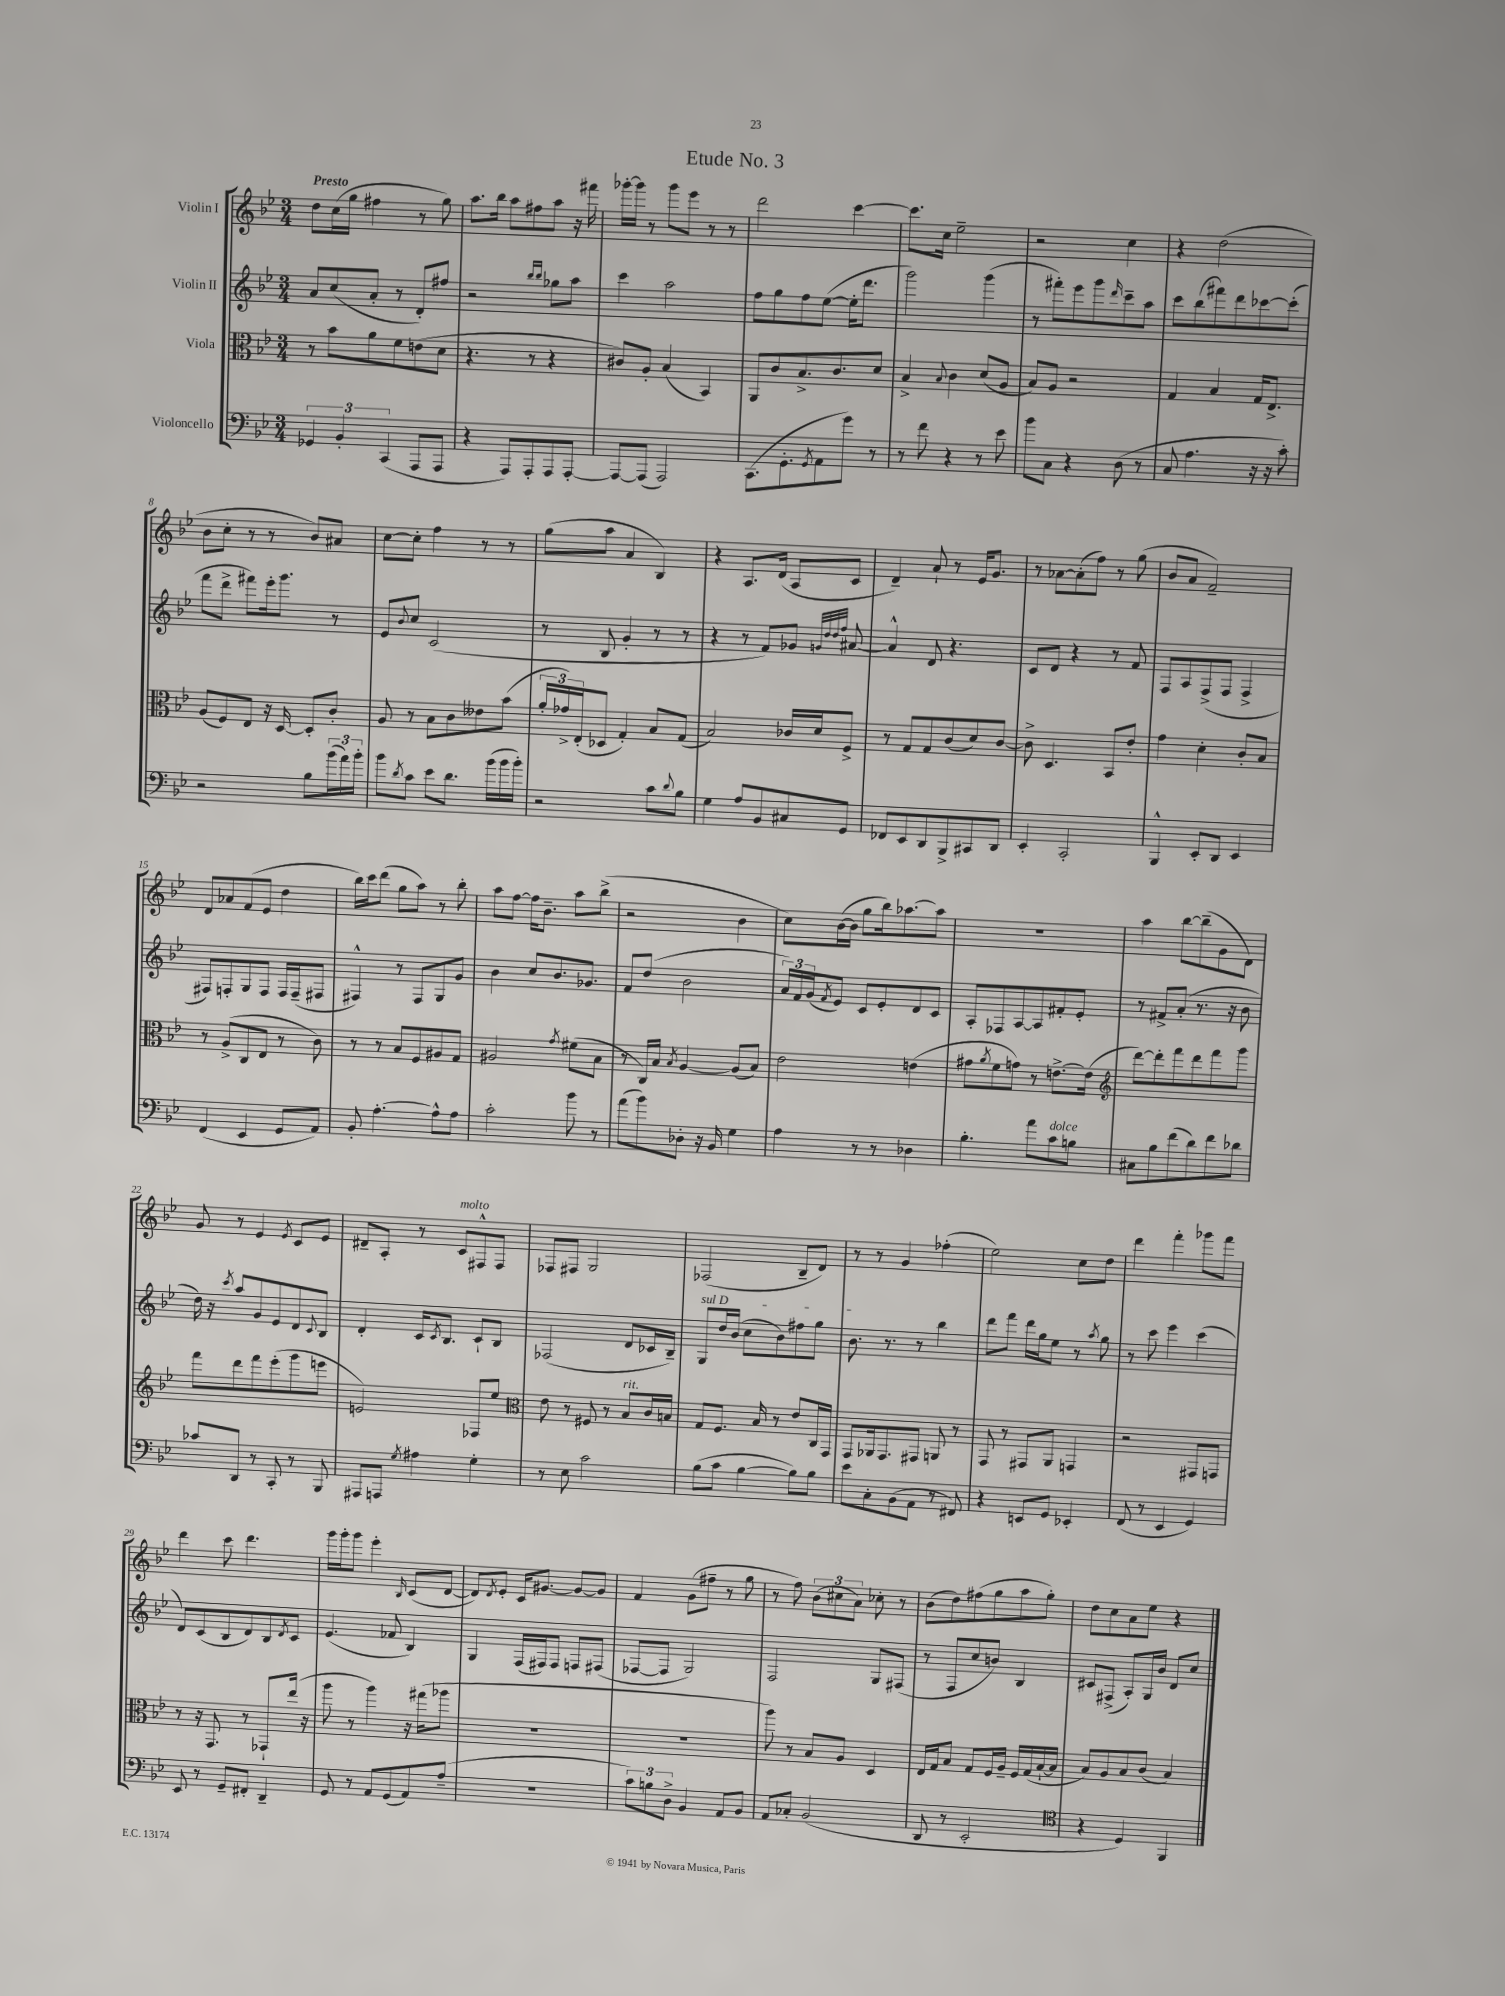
\header { title = "Etude No. 3" }
<<
\new StaffGroup <<
\new Staff = "s0" \with { instrumentName = "Violin I" } {
    \clef treble \key bes \major \numericTimeSignature \time 3/4 \tempo "Presto"
    d''8 c''16( g''16 fis''4 r8 g''8) |
    a''8. bes''16 a''8 fis''8 a''8 r16 fis'''16 |
    ges'''16~-. ges'''16 r8 ges'''8 ees'''8 r8 r8 |
    d'''2 c'''4~ |
    c'''8. c''16 ees''2-- |
    r2 c''4 |
    r4 d''2( |
    bes'8 c''8-. r8 r8 bes'8) ais'8 |
    c''8~ c''8-. f''4 r8 r8 |
    g''8( a''8 a'4 bes4) |
    r4 a8. d'16( a8 c'8 |
    d'4--) a'8-! r8 ees'16 g'8. |
    r8 aes'8~ aes'8-.( f''8) r8 g''8( |
    bes'8 a'8 f'2--) |
    d'8 aes'8 f'8( ees'8 d''4 |
    bes''16) c'''16 d'''8( g''8 a''8) r8 bes''8-. |
    a''8 f''8~ f''16 bes'8.-- a''8 bes''8->( |
    r2 bes'4 |
    c''8) bes'16~( bes'16 g''8 bes''16) aes''8.~ aes''8 |
    R2. |
    a''4 bes''8~ bes''8--( g'8 d'8) |
    g'8 r8 ees'4 \acciaccatura { ees'8 } c'8 ees'8 |
    dis'8-- a8-. r8 c'8^\markup { \italic "molto" } fis8-^ fis8 |
    fes8 fis8 g2 |
    fes2( bes8-- d'8) |
    r8 r8 g'4 fes''4-.( |
    ees''2) c''8 d''8 |
    d'''4 f'''4-. ges'''8 f'''8 |
    d'''4 c'''8 d'''4. |
    g'''16 g'''16-. g'''8 ees'''4-. \grace { bes16 } c'8( d'8~ |
    d'8) \acciaccatura { d'8 } ees'8-. c'16 gis'8.~ gis'8~ gis'8 |
    f'4 g'8( fis''8-- r8 g''8 |
    r8 f''8) \tuplet 3/2 { bes'8( cis''8 a'8) } ces''8-. r8 |
    bes'8( d''8) fis''8( g''8 a''8 g''8-.) |
    d''8 c''8 a'8 ees''8 r4 \bar "|." |
}
\new Staff = "s1" \with { instrumentName = "Violin II" } {
    \clef treble \key bes \major \numericTimeSignature \time 3/4
    a'8 c''8( a'8-. r8 d'8-.) fis''8 |
    r2 \grace { bes''16 bes''16 } ges''8 a''8 |
    c'''4 a''2 |
    f''8 g''8 f''8 ees''8~( ees''16-. d'''8. |
    g'''2) g'''4( |
    r8 fis'''8-.) ees'''8 g'''8 \grace { d'''16 } c'''8-- a''8 |
    c'''8 bes''8( fis'''8) d'''8 ces'''8~ ces'''8-.( |
    f'''8 d'''8-> fis'''8) ees'''16-. g'''8. r8 |
    ees'8 \appoggiatura { bes'8 } c''8 c'2( |
    r8 bes8 g'4-. r8 r8 |
    r4 r8 f'8) ges'8 \grace { g'32 d''32 d''32 f''32 } ais'8~ |
    ais'4-^ d'8 r4. |
    c'8 d'8 r4 r8 f'8 |
    f8 a8 f8->( f8 f4-> |
    fis8) f8-. g8 f8 f16 f16--( fis8 |
    fis4-^) r8 fis8 g8 g'8 |
    bes'4 c''8 bes'8. ges'8. |
    f'8 d''8( bes'2 |
    \tuplet 3/2 { a'16) f'16 g'16( } \acciaccatura { f'8 } ees'8) c'8 ees'8-. d'8 c'8 |
    a8-. fes8 a8~ a8 fis'8-. ees'8-. |
    r8 fis'8-> a'8-.( r8. r16 bes'8 |
    d''16) r16 \acciaccatura { c'''8 } a''8 g'8 ees'8 d'8 \appoggiatura { c'8 } bes8 |
    d'4-. c'16 \acciaccatura { c'8 } bes8. c'8-! bes8 |
    fes2( d'8 ces'16 bes16--) |
    \once \override TextSpanner.bound-details.left.text = \markup { \italic "sul D" } g8\startTextSpan d''16 bes'16( c''8 bes'8) fis''8 g''8 |
    bes'8.\stopTextSpan r8. r8 bes''4 |
    d'''8 f'''8 d'''16 g''16 ees''8 r8 \acciaccatura { a''8 } g''8 |
    r8 c'''8 ees'''4 c'''4( |
    d'8) c'8( bes8 d'8) bes8 \acciaccatura { d'8 } c'8 |
    ees'4.( fes'8 bes4) |
    g4 f16( fis16) fis8 f8 fis8( |
    fes8~ fes8 g2) |
    f2 g8 fis8( |
    r8 f8 c''8 b'8) bes4 |
    cis'8 fis8->( a8-.) g16 bes'16 d'8 c''8 \bar "|." |
}
\new Staff = "s2" \with { instrumentName = "Viola" } {
    \clef alto \key bes \major \numericTimeSignature \time 3/4
    r8 bes'8 a'8 f'8 e'8( d'8 |
    r4. r8 r4 |
    cis'8) a8-. bes4( bes,4) |
    a,8 c'8 bes8.-> c'8. d'8 |
    bes4-> \appoggiatura { bes8 } c'4 d'8( a8 |
    bes8) a8 r2 |
    g4 bes4 g16 ees8.-> |
    a8( f8) ees8 r16 d16~ d8-. c'8-. |
    a8 r8 bes8 c'8 eeses'8 bes'8( |
    \tuplet 3/2 { a'16-. ges'16->) ees16-.( } des8 g4-.) bes8 g8( |
    bes2) ces'16 d'16 f8-> |
    r8 g8 g8 c'8( d'8) c'8~ |
    c'8-> d4. bes,8 ees'8-. |
    g'4 d'4-. c'8-. bes8 |
    r8 a8->( c8 ees8 r8 c'8) |
    r8 r8 bes8 f8 ais8 g8 |
    ais2 \acciaccatura { g'8 } fis'8( bes8 |
    r8 c16) bes16 \acciaccatura { bes8 } a4~ a8( bes8) |
    ees'2 e'4( |
    gis'8 \acciaccatura { a'8 } f'8 g'8) r8 e'8.~-> e'16( |
    \clef treble d'''8~) d'''8-. f'''8 d'''8 f'''8 g'''8 |
    f'''8 d'''8 f'''8 ees'''8-.( g'''8 e'''8 |
    e'2) fes8 ees''8 |
    \clef alto ees'8 r8 fis8 r8 bes8^\markup { \italic "rit." } c'16 b16 |
    g8 f8. bes16 r8 ees'8 c16 g,16 |
    g,8 aes,16 g,8. gis,8 a,8 r8 |
    g,8 r8 gis,8 a,8 g,4 |
    r2 gis,8 g,8 |
    r8 r16 g,8. r8 ges,8-! ees''16( r16 |
    a''8 r8 a''4) r16 gis''16( aes''8 |
    R2. |
    R2. |
    a''8) r8 bes8 a8 d4 |
    ees16 g16 bes8 g8 f16 a16-- f16 g16( bes16~-! bes16 |
    bes8) a8 bes8 c'8( bes4) \bar "|." |
}
\new Staff = "s3" \with { instrumentName = "Violoncello" } {
    \clef bass \key bes \major \numericTimeSignature \time 3/4
    \tuplet 3/2 { ges,4 bes,4-. c,4( } a,,8 a,,8 |
    r4 a,,8) a,,8-. a,,8 a,,8~-. |
    a,,8~ a,,8( a,,2) |
    c,8.( g,8.-. \acciaccatura { g,8 } a,8 g'8) r8 |
    r8 f'8 r4 r8 ees'8 |
    bes'8 c8 r4 d8( r8 |
    c8 a4. r16 r16 c'8-.) |
    r2 bes8 \tuplet 3/2 { bes'16( a'16) bes'16-. } |
    bes'8 \acciaccatura { d'8 } c'8 ees'8 d'8. bes'16( bes'16 bes'16-.) |
    r2 c'8 \appoggiatura { d'8 } bes8 |
    g4 a8 bes,8 cis8 g,8 |
    fes,8 ees,8 d,8 bes,,8-> cis,8 d,8 |
    ees,4-. c,2-. |
    bes,,4-^ ees,8-. d,8 ees,4 |
    f,4( ees,4 g,8 a,8) |
    bes,8-. a4.~-. a8-^ a8 |
    c'2-. bes'8 r8 |
    a'8( bes'8) des8-. r16 bes,16 g4 |
    a4 r8 r8 des4 |
    bes4.-. a'8 c'8^\markup { \italic "dolce" } b8 |
    cis8 bes8 f'8( d'8) f'8 des'8 |
    ces'8 d,8 r8 c,8-. r8 bes,,8 |
    ais,,8 a,,8 \acciaccatura { g8 } ais4 g4-. |
    r8 ees8 c'2 |
    bes8( c'8 bes4~ bes8) bes8 |
    ees'8 c8-. bes,8( a,8 r8 fis,8) |
    r4 e,8 g,8 ees,4-. |
    f,8( r8 ees,4 g,4) |
    ees,8 r8 g,8-- fis,8-. d,4-- |
    g,8 r8 a,8 g,8( a,8) a8--( |
    R2. |
    \tuplet 3/2 { c'8) b8 d8-> } bes,4 a,8 bes,8 |
    a,8 ces8-. bes,2( |
    d,8 r8 ees,2-. |
    \clef tenor r4 d4) f,4 \bar "|." |
}
>>
>>
